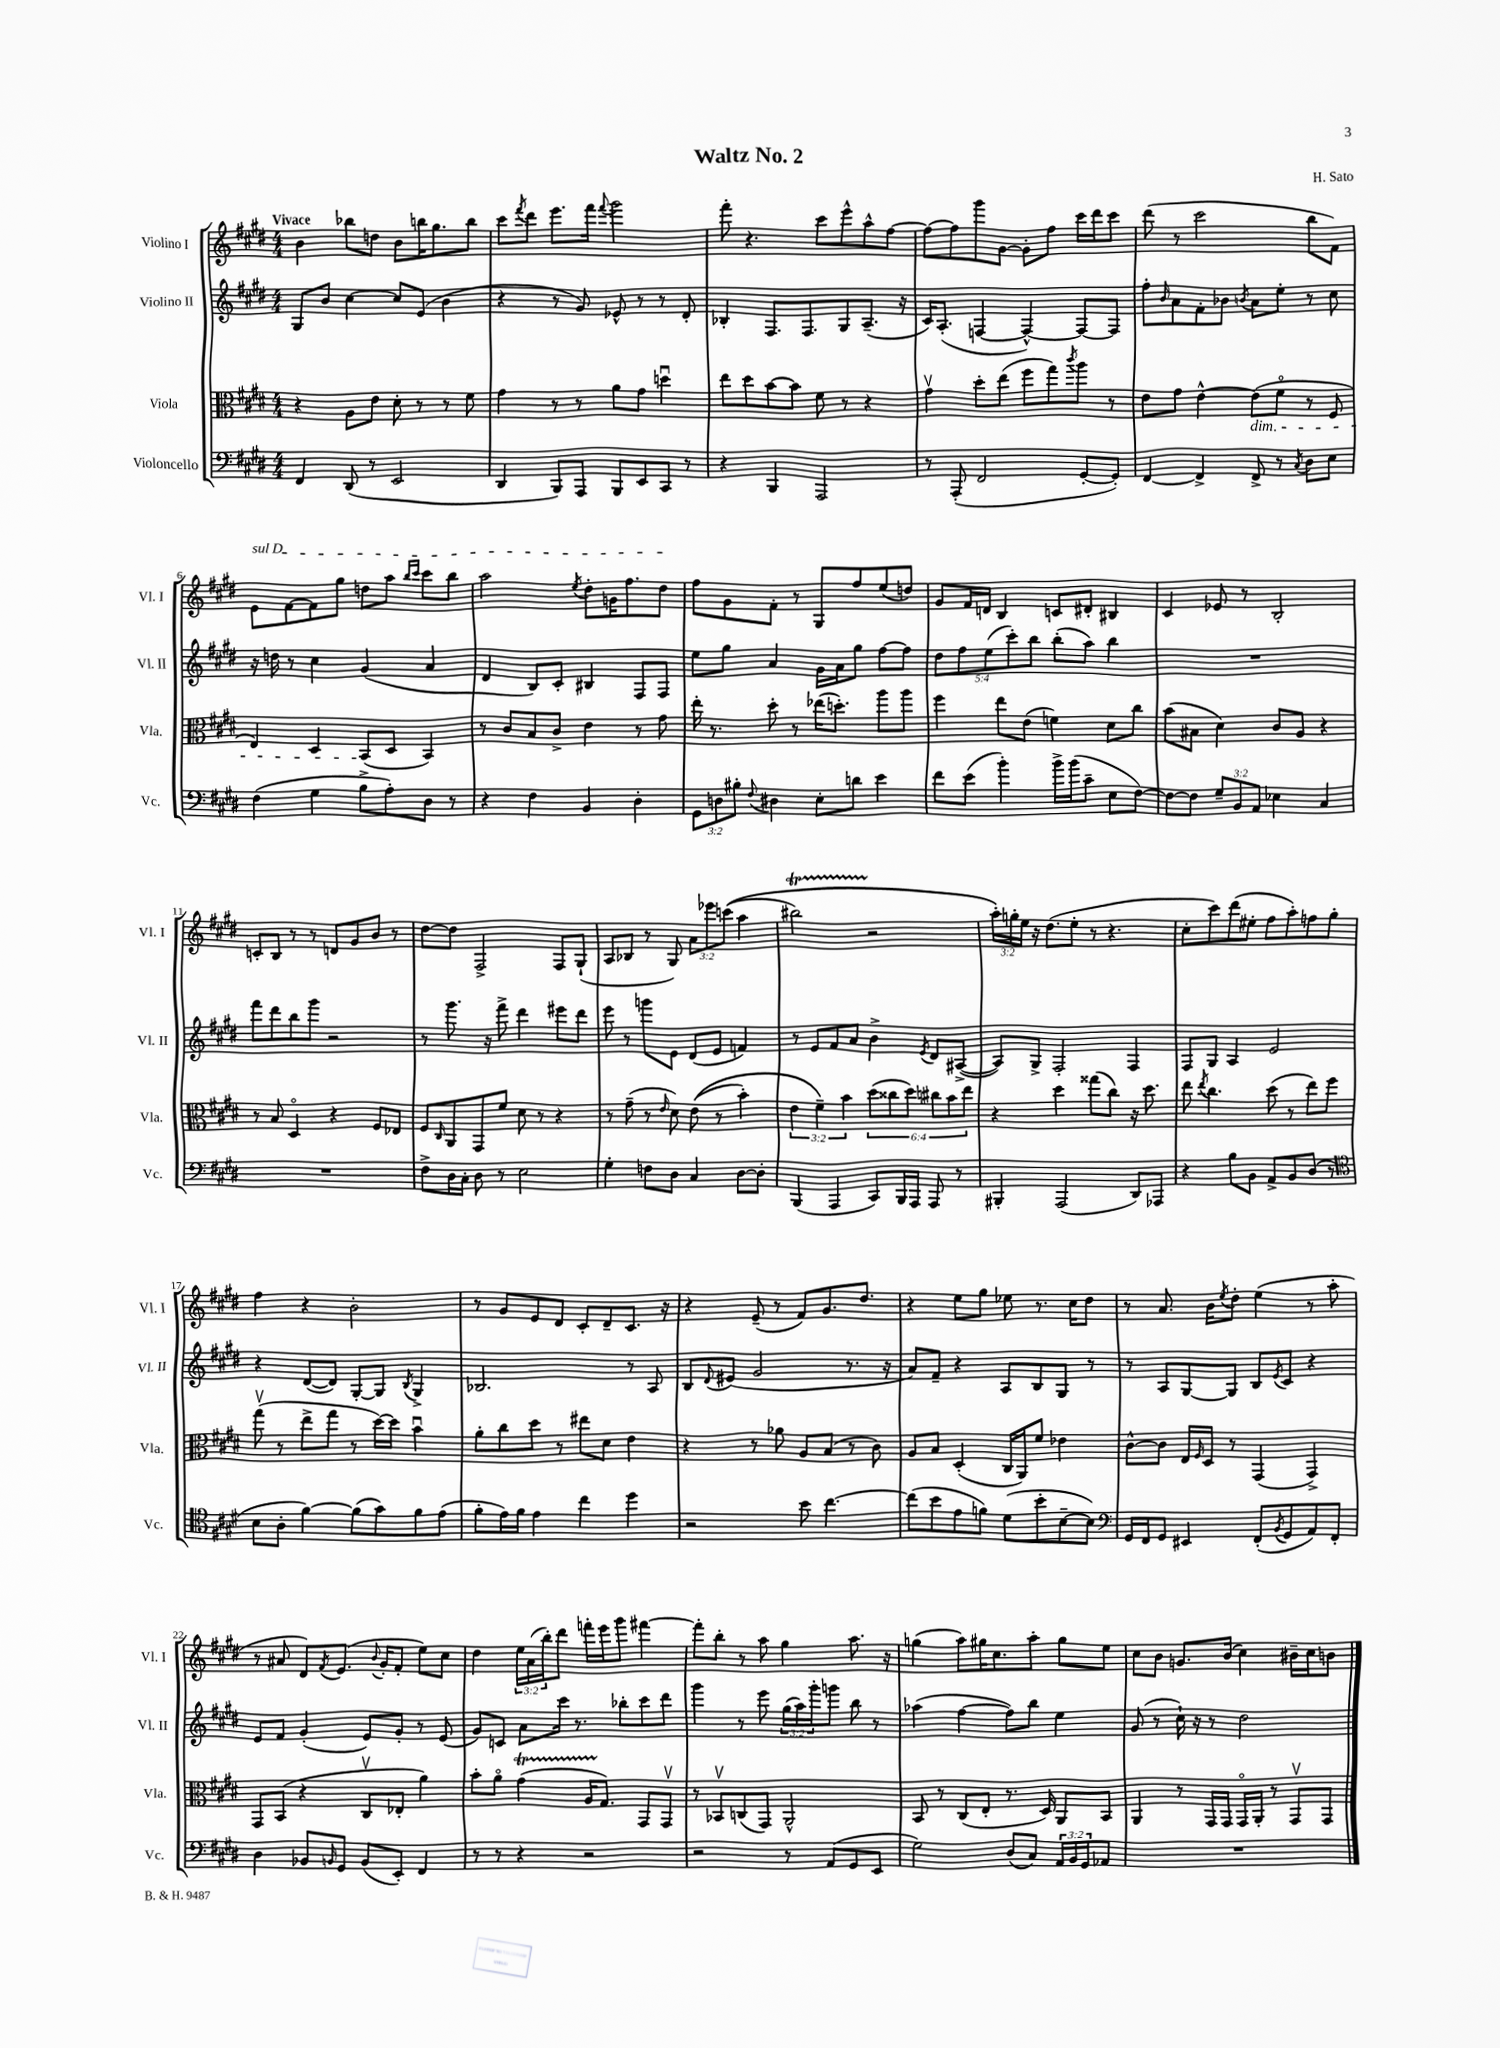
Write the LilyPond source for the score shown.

\header { title = "Waltz No. 2" composer = "H. Sato" }
<<
\new StaffGroup <<
\new Staff = "s0" \with { instrumentName = "Violino I" shortInstrumentName = "Vl. I" } {
    \clef treble \key e \major \numericTimeSignature \time 4/4 \override Staff.TupletNumber.text = #tuplet-number::calc-fraction-text \tempo "Vivace"
    b'4 bes''8 d''8 b'8 b''16 gis''8. b''8 |
    cis'''8 \acciaccatura { fis'''8 } dis'''8 e'''8. fis'''16 \appoggiatura { fis'''8 } gis'''2 |
    fis'''8-. r4. cis'''8 e'''8-^ a''8-^ fis''8~ |
    fis''8~ fis''8 gis'''8 gis'8~ gis'8-. fis''8 cis'''16 dis'''16 cis'''8 |
    dis'''8( r8 cis'''2 b''8 fis'8) |
    \once \override TextSpanner.bound-details.left.text = \markup { \italic "sul D" } e'8\startTextSpan fis'8~ fis'8 gis''8 d''8 a''8 \grace { b''16 cis'''16 } cis'''8 b''8 |
    a''2 \acciaccatura { e''8 } dis''8-. g'16 fis''8. dis''8\stopTextSpan |
    fis''8 gis'8 fis'8-. r8 gis8 fis''8 e''8( d''8) |
    gis'8 fis'16 d'16 b4 c'8 dis'8-. bis4 |
    cis'4 ees'8 r8 b2-. |
    c'8-. b8 r8 r8 d'8 gis'8 b'8 r8 |
    dis''8~ dis''8 fis2-> fis8 gis8-!( |
    a8 bes8 r8 gis8) \tuplet 3/2 { a'8 ees'''8 c'''8(\( } a''4 |
    bis''2\startTrillSpan) r2\stopTrillSpan |
    \tuplet 3/2 { a''16-.\) g''16-. e''16 } r16 dis''8.( e''8-. r8 r4. |
    cis''8-. cis'''8) dis'''8( eis''8-. fis''8 a''8-.) f''8 gis''8-. |
    fis''4 r4 b'2-. |
    r8 gis'8 e'8 dis'8 cis'8-. dis'8-- cis'8. r16 |
    r4 e'8--( r8 fis'8) gis'8. dis''8. |
    r4 e''8 gis''8 ees''8 r8. cis''16 dis''8 |
    r8 a'8. b'16 \acciaccatura { e''8 } dis''8-. e''4( r8 a''8-. |
    r8 ais'8 dis'8) \acciaccatura { fis'8 } e'8.( \appoggiatura { b'8 } gis'16-. fis'8-. e''8) cis''8 |
    dis''4 \tuplet 3/2 { e''16 a'16( b''16-.) } dis'''8 f'''16-. e'''16 gis'''8 fis'''4~ |
    fis'''8-. b''8-. r8 a''8 gis''4 a''8. r16 |
    g''4( a''8) gis''16 cis''8. a''8-. gis''8 e''8 |
    cis''8 b'8 g'8. b'16( cis''4) bis'16-- cis''16 b'8 \bar "|." |
}
\new Staff = "s1" \with { instrumentName = "Violino II" shortInstrumentName = "Vl. II" } {
    \clef treble \key e \major \numericTimeSignature \time 4/4 \override Staff.TupletNumber.text = #tuplet-number::calc-fraction-text
    gis8 b'8 cis''4~ cis''8 e'8( b'4 |
    r4 r8 gis'8) ees'8-^ r8 r8 dis'8-. |
    bes4-. fis8. fis8. gis8 a8.--( r16 |
    cis'16) a8.-.( f4~ f4~-^) f8~ f8 |
    fis''8-. \grace { b'16 } a'8 fis'8-. bes'8 \acciaccatura { b'8 } a'8 e''8-. r8 cis''8 |
    r16 d''16 r8 cis''4 gis'4( a'4 |
    dis'4 b8) cis'8-. bis4 fis8 fis8 |
    e''8 gis''8 a'4 gis'16 a'16 gis''8 fis''8~ fis''8 |
    \tuplet 5/4 { dis''8 fis''8 e''8( cis'''8-.) b''8 } b''8-.( a''8) b''4 |
    R1 |
    fis'''8 dis'''8 b''8 gis'''8 r2 |
    r8 gis'''8. r16 fis'''8-> dis'''4 eis'''8 dis'''8 |
    e'''8 r8 g'''8 e'8 dis'8( e'8 f'4) |
    r8 e'8 fis'8 a'8 b'4-> \acciaccatura { e'8 } dis'8 ais8~->( |
    ais8) gis8-> fis2-. fis4 |
    fis8 gis8 a4 e'2 |
    r4 dis'8~( dis'8) gis8~-. gis8 \acciaccatura { b8 } gis4-> |
    bes2. r8 a8 |
    b8 \appoggiatura { dis'8 } eis'8( gis'2 r8. r16 |
    a'8) fis'8-- r4 a8 b8 gis8 r8 |
    r8 a8 gis8~ gis8 b8 \acciaccatura { e'8 } cis'8 r4 |
    e'8 fis'8 gis'4-.( e'8) gis'8-. r8 e'8( |
    gis'8) c'8 a'8 cis'''16 r8. bes''8-. cis'''8 dis'''8 |
    gis'''4 r8 e'''8 \tuplet 3/2 { gis''16( a''16) gis'''16-. } g'''8 b''8 r8 |
    aes''4( fis''4~ fis''8) b''8 e''4 |
    gis'8( r8 cis''16-!) r16 r8 dis''2 \bar "|." |
}
\new Staff = "s2" \with { instrumentName = "Viola" shortInstrumentName = "Vla." } {
    \clef alto \key e \major \numericTimeSignature \time 4/4 \override Staff.TupletNumber.text = #tuplet-number::calc-fraction-text
    r4 a8 e'8 dis'8-. r8 r8 fis'8 |
    gis'4 r8 r8 a'8 gis'8 d''4\downbow |
    e''8 dis''8 b'8~ b'8 fis'8 r8 r4 |
    gis'4\upbow dis''8-. e''8( fis''8 gis''8) \acciaccatura { cis'''8 } a''8 r8 |
    e'8 gis'8 e'4~-^ e'8\dim( fis'8\flageolet r8 fis8 |
    e4) dis4 b,8\!( dis8 b,4) |
    r8 cis'8 b8 cis'8-> e'4 r8 gis'8 |
    e''16-. r8. dis''8-. r8 ees''16( d''8.-.) a''8 a''8 |
    fis''4 e''8 e'8( f'4) dis'8 cis''8 |
    b'8( bis8 dis'4) cis'8 a8 r4 |
    r8 b8 dis4\flageolet r4 fis8 ees8 |
    fis8 \grace { cis16 } a,8 gis,8 fis'8 dis'8 r8 r4 |
    r8 gis'8--( r8 \grace { e'16 } dis'8) e'8(\( r8 b'4-.) |
    \tuplet 3/2 { e'4 fis'4--\) b'4 } \tuplet 6/4 { dis''8( cisis''8 dis''8) cis''8 b'8 e''8 } |
    r4 dis''4 gisis''8( cis''8) r16 dis''8. |
    e''8 \acciaccatura { e''8 } cis''4. dis''8( r8 e''8) fis''8 |
    gis''8\upbow( r8 e''8-> gis''8 r8 dis''16~) dis''16 b'4\downbow |
    a'8-. cis''8 dis''8 r8 eis''8 dis'8 e'4 |
    r4 r8 aes'8 a8 b8( r8 cis'8) |
    a8 b8 dis4-.( cis16 a,16) fis'8 ees'4 |
    cis'8~-^ cis'8 e16 \grace { fis16 } dis16 r8 gis,4( gis,4->) |
    gis,8 b,8( r4 cis8\upbow ees8-. a'4) |
    b'8-. a'8\flageolet gis'4\startTrillSpan( a16 gis8.\stopTrillSpan) gis,8 gis,8\upbow |
    r8 bes,8\upbow c8( gis,8) a,2-^ |
    b,8 r8 cis8( e8-. r8. dis16) a,8 b,8 |
    a,4 r8 gis,16 gis,16 gis,16\flageolet a,16-. r8 gis,8\upbow gis,8 \bar "|." |
}
\new Staff = "s3" \with { instrumentName = "Violoncello" shortInstrumentName = "Vc." } {
    \clef bass \key e \major \numericTimeSignature \time 4/4 \override Staff.TupletNumber.text = #tuplet-number::calc-fraction-text
    fis,4 dis,8( r8 e,2 |
    dis,4 b,,8) a,,8 b,,8 e,8 cis,8 r8 |
    r4 b,,4 a,,2 |
    r8 a,,8-.( fis,2 gis,8~-. gis,8-.) |
    fis,4~ fis,4-> fis,8-> r8 \acciaccatura { cis8 } dis8 e8 |
    fis4( gis4 b8-> a8-.) dis8 r8 |
    r4 fis4 b,4 dis4-. |
    \tuplet 3/2 { gis,8 d8 bis8-. } \appoggiatura { fis8 } dis4 e8-. d'8 e'4 |
    fis'8 e'8( b'4-.) b'16-> b'16( cis'8-- e8 fis8~) |
    fis8~ fis8 \tuplet 3/2 { gis8-- b,8 a,8 } ees4 cis4 |
    R1 |
    fis8-> dis16 cis16-. dis8 r8 e2 |
    gis4-. f8 dis8 cis4 dis8~ dis8-. |
    b,,4( a,,4 cis,8) b,,16 a,,16 a,,8 r8 |
    bis,,4-. a,,2( dis,8) aes,,8 |
    r4 b8 b,8 a,8-> b,8 dis8( r8 |
    \clef tenor b8 a8-. fis'4~) fis'8( gis'8) fis'8 e'8( |
    fis'8-. e'16) fis'16 e'4 cis''4 dis''4 |
    r2 b'8 cis''4.~ |
    cis''8( b'8 e'8 f'8) dis'8( b'8-. b8~-- b8) |
    \clef bass gis,16 fis,16 gis,8 eis,4 fis,8-.( \acciaccatura { b,8 } gis,8 a,8) fis,8-. |
    dis4 bes,8 \grace { b,16 } gis,8 b,8( e,8-.) fis,4 |
    r8 r8 r4 r2 |
    r2 r8 a,8( gis,8 e,8 |
    gis2) dis8( cis8) \tuplet 3/2 { a,16 b,16 gis,16 } aes,8 |
    R1 \bar "|." |
}
>>
>>
